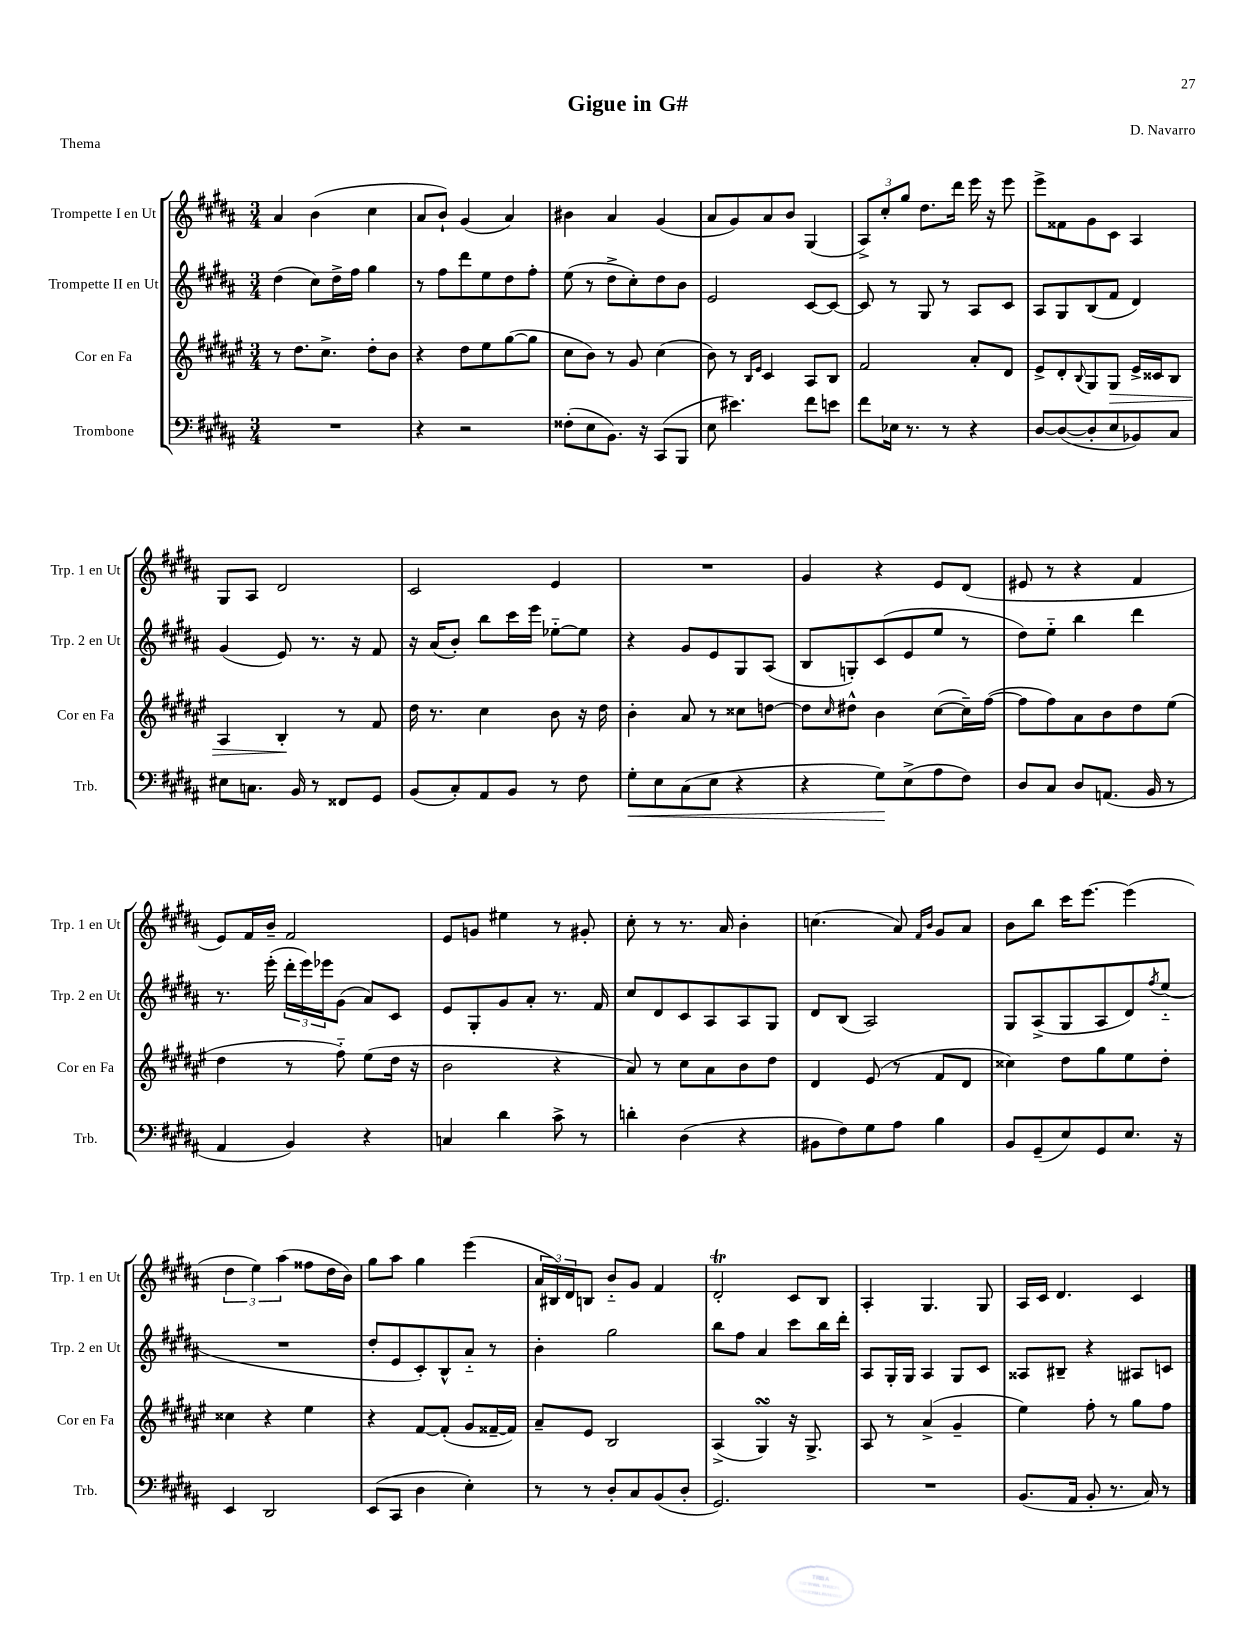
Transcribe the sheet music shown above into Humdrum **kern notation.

**kern	**kern	**kern	**kern
*staff4	*staff3	*staff2	*staff1
*clefF4	*clefG2	*clefG2	*clefG2
*k[f#c#g#d#a#]	*k[f#c#g#d#a#e#]	*k[f#c#g#d#a#]	*k[f#c#g#d#a#]
*M3/4	*M3/4	*M3/4	*M3/4
2.r	8r	(4dd#\	4a#/
.	8.dd#\L	.	.
.	.	8cc#\L)	(4b\
.	8.cc#^\J	.	.
.	.	16dd#^\L	.
.	.	16ff#\JJ	.
.	8dd#'\L	4gg#\	4cc#\
.	8b\J	.	.
=	=	=	=
4r	4r	8r	8a#/L
.	.	8ff#\L	8b`/J)
2r	8dd#\L	8ddd#\	(4g#/
.	8ee#\	8ee\	.
.	([8gg#\	8dd#\	4a#/)
.	8gg#\]J	8ff#'\J	.
=	=	=	=
(8F##'\L	8cc#\L	(8ee\	4b#\
8E\	8b\J)	8r	.
8.BB\J)	8r	8dd#^\L	4a#/
.	8g#/	8cc#'\)	.
16r	.	.	.
(8CC#/L	(4cc#\	8dd#\	(4g#/
8BBB/J	.	8b\J	.
=	=	=	=
8E\	8b\)	2e/	8a#/L
4.e#\)	8r	.	8g#/)
.	16qqB/LL	.	.
.	16qqe#/JJ	.	.
.	4c#/	.	8a#/
.	.	.	8b/J
8f#\L	8A#/L	[8c#/L	(4G#/
8e\J	8B/J	8c#/_J	.
=	=	=	=
8f#\L	2f#/	8c#/]	12A#^/L)
.	.	.	12cc#'/
16E-\Jk	.	8r	.
.	.	.	12gg#/J
8.r	.	.	.
.	.	8G#/	8.dd#\L
8r	.	8r	.
.	.	.	16ddd#\Jk
4r	8a#'/L	8A#/L	16eee\
.	.	.	16r
.	8d#/J	8c#/J	8eee\
=	=	=	=
[8D#/L	8e#^/L	8A#/L	8eee^\L
(8D#/_	8d#'/	8G#/	8f##\
.	8qqB/	.	.
8D#'/]	8G#/	(8B/	8g#\
8E/	8G#/J	8f#/J	8c#\J
8BB-/)	16e#^/LL	4d#/)	4A#/
.	16c##/J	.	.
8C#/J	8B/J	.	.
=	=	=	=
8E#\L	4A#/	(4g#/	8G#/L
8.C\J	.	.	8A#/J
.	4B'/	8e/)	2d#/
16BB/	.	.	.
8r	.	8.r	.
8FF##/L	8r	.	.
.	.	16r	.
8GG#/J	8f#/	8f#/	.
=	=	=	=
(8BB/L	16dd#\	16r	2c#/
.	8.r	(16a#/LK	.
8C#'/)	.	8b'/J)	.
8AA#/	4cc#\	8bb\L	.
8BB/J	.	16ccc#\L	.
.	.	16eee\JJ	.
8r	8b\	[8ee-'~\L	4e/
8F#\	16r	8ee-\]J	.
.	16dd#\	.	.
=	=	=	=
8G#'\L	4b'\	4r	2.r
8E\	.	.	.
(8C#\	8a#/	8g#/L	.
8E\J	8r	8e/	.
4r	8cc##\L	8G#/	.
.	[8dd\J	(8A#/J	.
=	=	=	=
4r	8dd\]L	8B/L	4g#/
.	16qqcc#/	.	.
.	8dd#^^\J	8G'/)	.
8G#\L)	4b\	(8c#/	4r
(8E^\	.	8e/	.
8A#\	([8cc#\L	8ee/J	8e/L
8F#\J)	16cc#~\]L)	8r	(8d#/J
.	([16ff#\JJ	.	.
=	=	=	=
8D#/L	8ff#\]L	8dd#\L)	8e#/
8C#/J	8ff#\)	8ee'~\J	8r
8D#/L	8a#\	4bb\	4r
(8.AA/J	8b\	.	.
.	8dd#\	4ddd#\	4f#/
16BB/	.	.	.
8r	(8ee#\J	.	.
=	=	=	=
4AA#/	4dd#\	8.r	8e/L)
.	.	.	16f#/L
.	.	(16eee'\	16b~/JJ
4BB/)	8r	24ddd#'\LL	2f#/
.	.	24eee\)	.
.	.	24eee-\J	.
.	8ff#'~\)	(8g#\J	.
4r	(8ee#\L	8a#/L)	.
.	16dd#\Jk	8c#/J	.
.	16r	.	.
=	=	=	=
4C/	2b\	8e/L	8e/L
.	.	8G#'/	8g/J
4d#\	.	8g#/	4ee#\
.	.	8a#'/J	.
8c#^\	4r	8.r	8r
8r	.	.	8g#'/
.	.	16f#/	.
=	=	=	=
4d'\	8a#/)	8cc#/L	8cc#'\
.	8r	8d#/	8r
(4D#\	8cc#\L	8c#/	8.r
.	8a#\	8A#/	.
.	.	.	16a#/
4r	8b\	8A#/	4b'\
.	8dd#\J	8G#/J	.
=	=	=	=
8BB#\L	4d#/	8d#/L	(4.cc\
8F#\)	.	(8B/J	.
8G#\	(8e#/	2A#/)	.
8A#\J	8r	.	8a#/)
.	.	.	16qqf#/LL
.	.	.	16qqb/JJ
4B\	8f#/L	.	8g#/L
.	8d#/J	.	8a#/J
=	=	=	=
8BB/L	4cc##\)	8G#/L	8b\L
(8GG#~/	.	(8A#^/	8bb\J
8E/)	8dd#\L	8G#/	16ccc#\LK
.	.	.	[8.eee\J
8GG#/	8gg#\	8A#/	.
8.E/J	8ee#\	8d#/)	(4eee\]
.	.	8qff#/	.
.	8dd#'\J	(8ee'~/J	.
16r	.	.	.
=	=	=	=
4EE/	4cc##\	2.r	6dd#\
.	.	.	6ee\)
2DD#/	4r	.	.
.	.	.	(6aa#\
.	4ee#\	.	8ff##\L
.	.	.	16dd#\L
.	.	.	16b\JJ)
=	=	=	=
(8EE/L	4r	8dd#'/L	8gg#\L
8CC#/J	.	8e/	8aa#\J
4D#\	[8f#/L	8c#'/)	4gg#\
.	(8f#'/]J	8B^^/	.
4E'\)	8g#/L	8a#'~/J	(4eee\
.	[16f##~/L	8r	.
.	16f##/]JJ)	.	.
=	=	=	=
8r	8a#~/L	4b'\	24a#/LL
.	.	.	24B#/)
.	.	.	24d#/J
8r	8e#/J	.	8B/J
8D#'/L	2B/	2gg#\	8b'~/L
8C#/	.	.	8g#/J
(8BB/	.	.	4f#/
8D#'/J	.	.	.
=	=	=	=
2.GG#/)	(4A#^/	8bb\L	2d#'/
.	.	8ff#\J	.
.	4G#/)	4a#/	.
.	16r	8ccc#\L	8c#/L
.	8.G#^/	.	.
.	.	16bb\L	8B/J
.	.	16ddd#'\JJ	.
=	=	=	=
2.r	8A#/	8A#/L	4A#'/
.	8r	16G#'/L	.
.	.	16G#/JJ	.
.	(4a#^/	4A#/	4.G#/
.	4g#~/	8G#/L	.
.	.	8c#/J	8G#/
=	=	=	=
(8.BB/L	4ee#\)	8A##/L	16A#/LL
.	.	.	16c#/JJ
.	.	8B#~/J	4.d#/
16AA#/Jk	.	.	.
8BB'/	8ff#'\	4r	.
8.r	8r	.	.
.	8gg#\L	8A#/L	4c#/
16C#/)	.	.	.
8r	8ff#\J	8c/J	.
==	==	==	==
*-	*-	*-	*-
